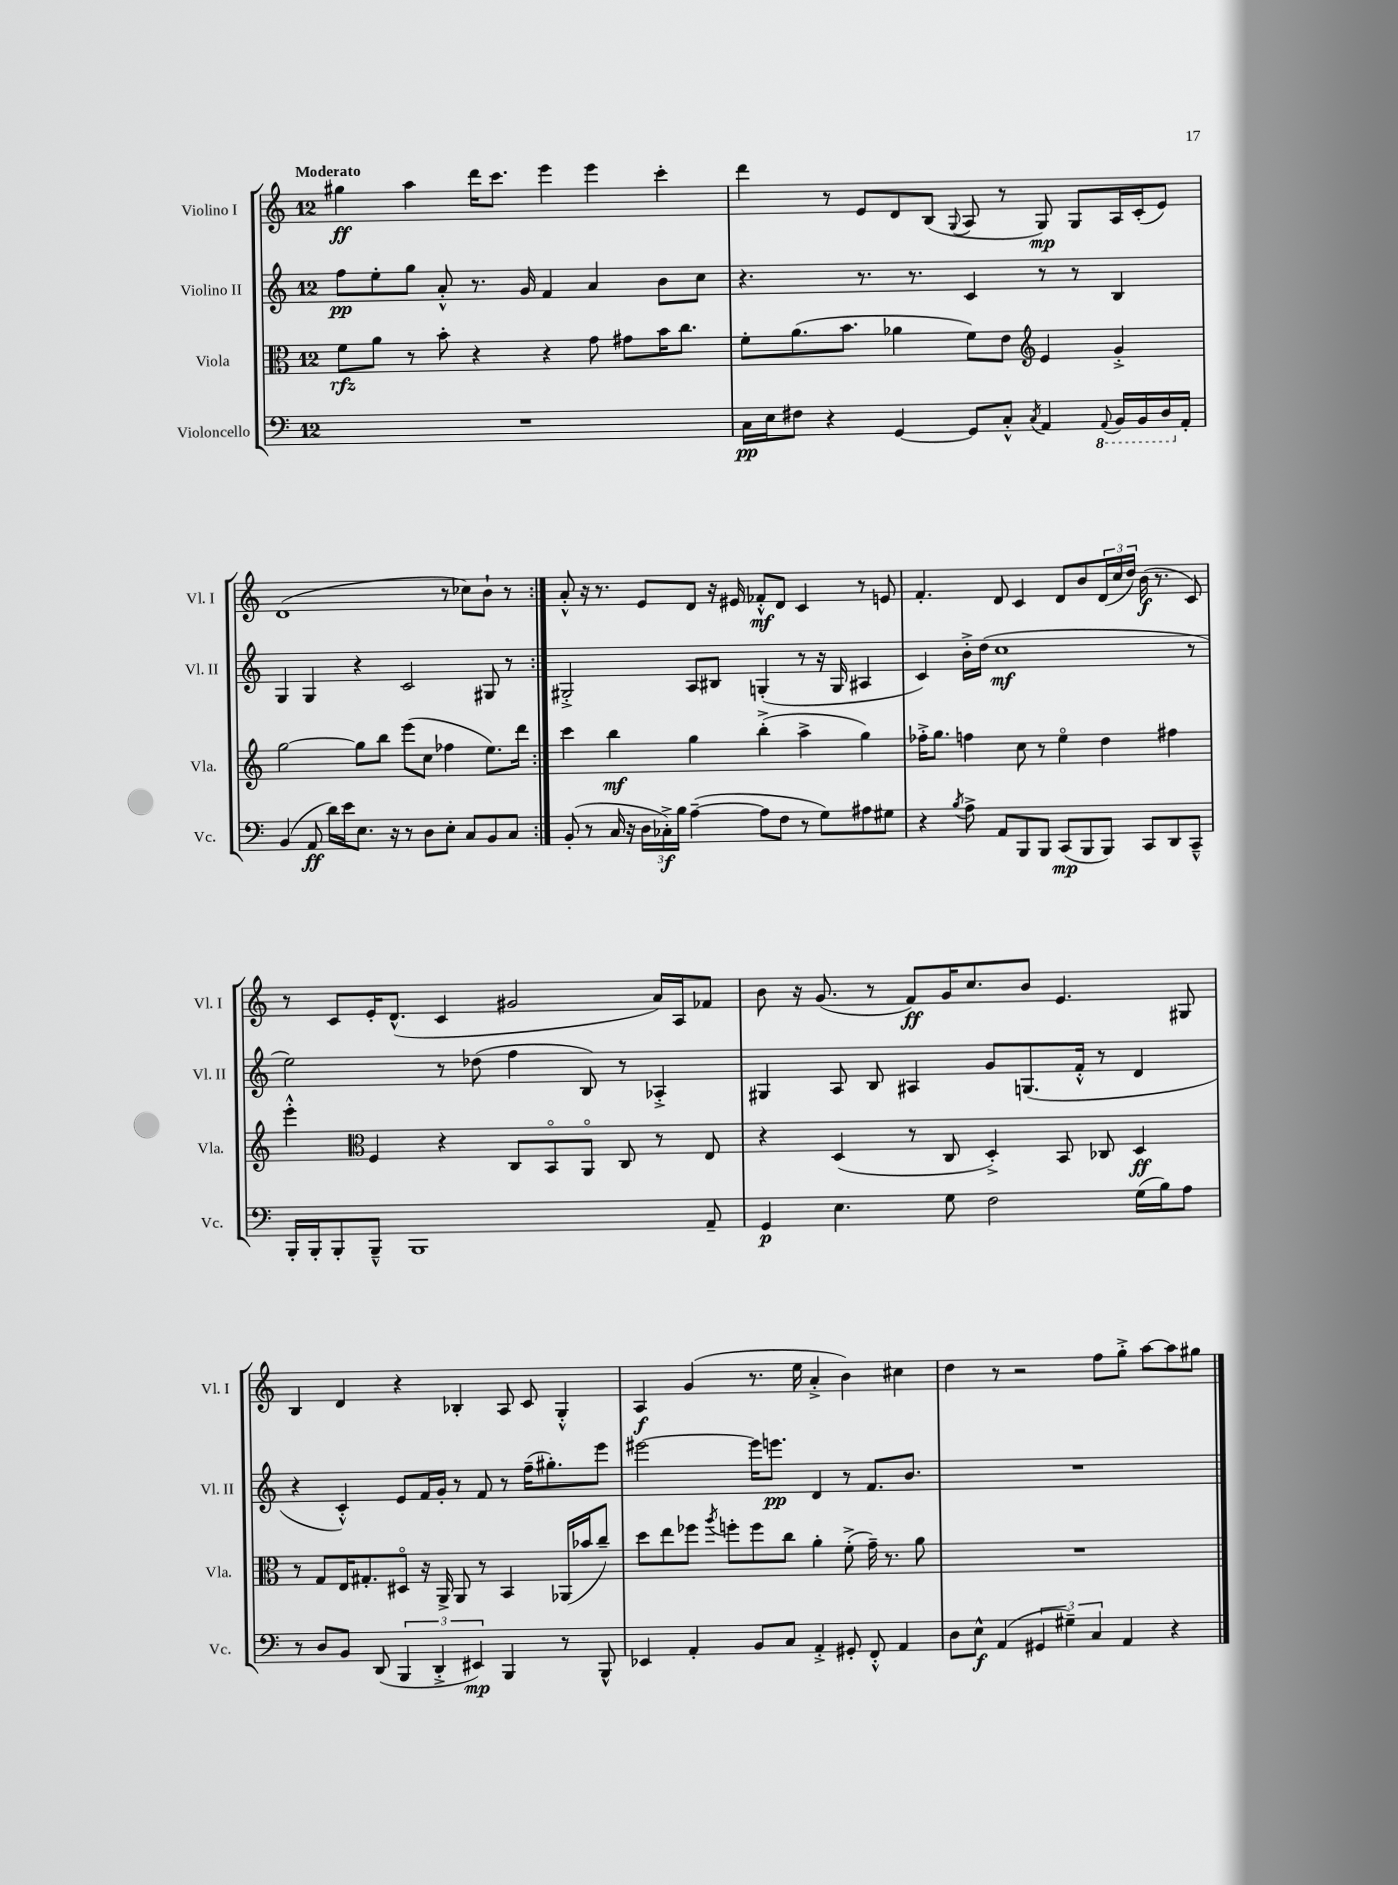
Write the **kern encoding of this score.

**kern	**kern	**kern	**kern
*staff4	*staff3	*staff2	*staff1
*clefF4	*clefC3	*clefG2	*clefG2
*k[]	*k[]	*k[]	*k[]
*M12/8	*M12/8	*M12/8	*M12/8
1.r	8f\L	8ff\L	4gg#\
.	8a\J	8ee'\	.
.	8r	8gg\J	4aa\
.	8b'\	8a'^^/	.
.	4r	8.r	16ddd\LK
.	.	.	8.ccc\J
.	.	16g/	.
.	4r	4f/	4eee\
.	8g\	4a/	4eee\
.	8g#\L	.	.
.	16b\K	8b\L	4ccc'\
.	8.cc\J	.	.
.	.	8cc\J	.
=	=	=	=
16C\LL	8f'\L	4.r	4ddd\
16E\J	.	.	.
8F#\J	(8.a\	.	.
4r	.	.	8r
.	8.b\J	.	.
.	.	8.r	8e/L
[4GG/	4a-\	.	8d/
.	.	8.r	.
.	.	.	(8B/J
.	.	.	8qqG/
8GG/]L	8f\L)	4c/	8A/
8C'^^/J	8e\J	.	8r
*	*clefG2	*	*
8qC/	.	.	.
4AA/	4e/	8r	8G/)
.	.	8r	8G/L
8qqAAA/	.	.	.
16BBB/LL	4g'^/	4B/	16A/L
16BBB/	.	.	(16c'/J
16DD/	.	.	8e/J)
16AA'/JJ	.	.	.
=	=	=	=
(4BB/	[2gg\	4G/	(1d
8AA/	.	4G/	.
16d\LL)	.	.	.
16e\J	.	.	.
8.E\J	8gg\]L	4r	.
.	8bb\J	.	.
16r	.	.	.
8r	(8eee\L	2c/	.
8D\L	8cc\J	.	.
8E'\J	4ff-\	.	8r
8C/L	.	.	8cc-\L)
8BB/	8.ee\L)	8G#/	8b`\J
8C/J	.	8r	8r
.	16ddd\Jk	.	.
=:|!	=:|!	=:|!	=:|!
(8BB'/	4ccc\	2G#'^/	8a'^^/
8r	.	.	16r
.	.	.	8.r
16C/	4bb\	.	.
16r	.	.	.
24D\LL	.	.	8e/L
24C-'^\)	.	.	.
24B\JJ	.	.	.
([4A~\	4gg\	8A/L	8d/J
.	.	8B#/J	16r
.	.	.	16e#/
8A\]L	(4bb'^\	(4G'/	8f-'^^/L
8F\J	.	.	8d/J
8r	4aa^\	8r	4c/
8G\L)	.	16r	.
.	.	16G/	.
8A#\	4gg\)	4A#/	8r
8G#\J	.	.	8e/
=	=	=	=
4r	16ff-'^\LK	4c/)	4.f'/
.	8.gg\J	.	.
8qB/	.	.	.
8A^\	4ff\	16b'^\LL	.
.	.	(16dd\JJ	.
8AA/L	.	1cc	8d/
8BBB/	8cc\	.	4c/
8BBB/J	8r	.	.
(8CC/L	4eeo\	.	8d/L
8BBB/	.	.	8b/
8BBB/J)	4dd\	.	(24d/L
.	.	.	24cc/
.	.	.	24dd/JJ)
8CC/L	.	.	(16b\
.	.	.	8.r
8DD/	4ff#\	.	.
8CC~^^/J	.	8r	8c/)
=	=	=	=
16BBB'/LL	4eee'^^\	2ee\)	8r
16BBB'/J	.	.	.
8BBB'/	.	.	8c/L
*	*clefC3	*	*
8BBB~^^/J	4F/	.	16e'/K
.	.	.	(8.d^^/J
1BBB	.	.	.
.	4r	8r	4c/
.	.	(8dd-\	.
.	8C/L	4ff\	2g#/
.	8BBo/	.	.
.	8AAo/J	8B/)	.
.	8C/	8r	.
.	8r	4A-'^/	16a/LL)
.	.	.	16A/J
8AA~/	8E/	.	8f-/J
=	=	=	=
4GG/	4r	4G#/	8b\
.	.	.	16r
.	.	.	(8.g/
4.E\	(4D/	8A/	.
.	.	8B/	8r
.	8r	4A#/	8f/L)
8G\	8C/	.	16g/K
.	.	.	8.cc/
2F\	4D'^/)	8g/L	.
.	.	(8.G/	8b/J
.	8BB/	.	4.e/
.	.	16f'^^/Jk	.
.	8C-/	8r	.
(16G\LL	4D/	4d/	.
16B\J)	.	.	.
8A\J	.	.	8G#/
=	=	=	=
8r	8r	4r	4B/
8D/L	8G/L	.	.
8BB/J	16E/K	4c'^^/)	4d/
.	8.G#'/	.	.
(8DD/	.	.	.
6BBB/	8D#o/J	8e/L	4r
.	16r	16f/L	.
6DD'^/	.	.	.
.	16AA^/	16g'/JJ	.
.	8AA/	8r	4B-'/
6EE#/)	.	.	.
.	8r	8f/	.
4BBB/	4BB/	8r	8A/
.	.	(16ff~\LK	8c/
.	.	8.gg#'\)	.
8r	(16AA-/LL	.	4G'^^/
.	16b-/J	.	.
8BBB^^/	8cc~/J)	8eee\J	.
=	=	=	=
4EE-/	8dd\L	[2eee#\	4A/
.	8ee\	.	.
4AA'/	8ff-\J	.	(4g/
.	8qaa/	.	.
.	8ff'\L	.	.
8BB/L	8ff\	16eee#\]LK	8.r
.	.	8.eee\J	.
8C/J	8cc\J	.	.
.	.	.	16ee\
4AA'^/	4a'\	4d/	4a'^/
8GG#'/	(8f'^\	8r	4b\)
8FF'^^/	16g~\)	8.f/L	.
.	8.r	.	.
4AA/	.	.	4cc#\
.	.	8.b/J	.
.	8a\	.	.
=	=	=	=
8D\L	1.r	1.r	4dd\
8E^^\J	.	.	.
(4AA/	.	.	8r
.	.	.	2r
6GG#/	.	.	.
6G#~\)	.	.	.
6C/	.	.	.
.	.	.	8ff\L
4AA/	.	.	8gg'^\J
.	.	.	[8aa\L
4r	.	.	8aa\]
.	.	.	8gg#\J
==	==	==	==
*-	*-	*-	*-
